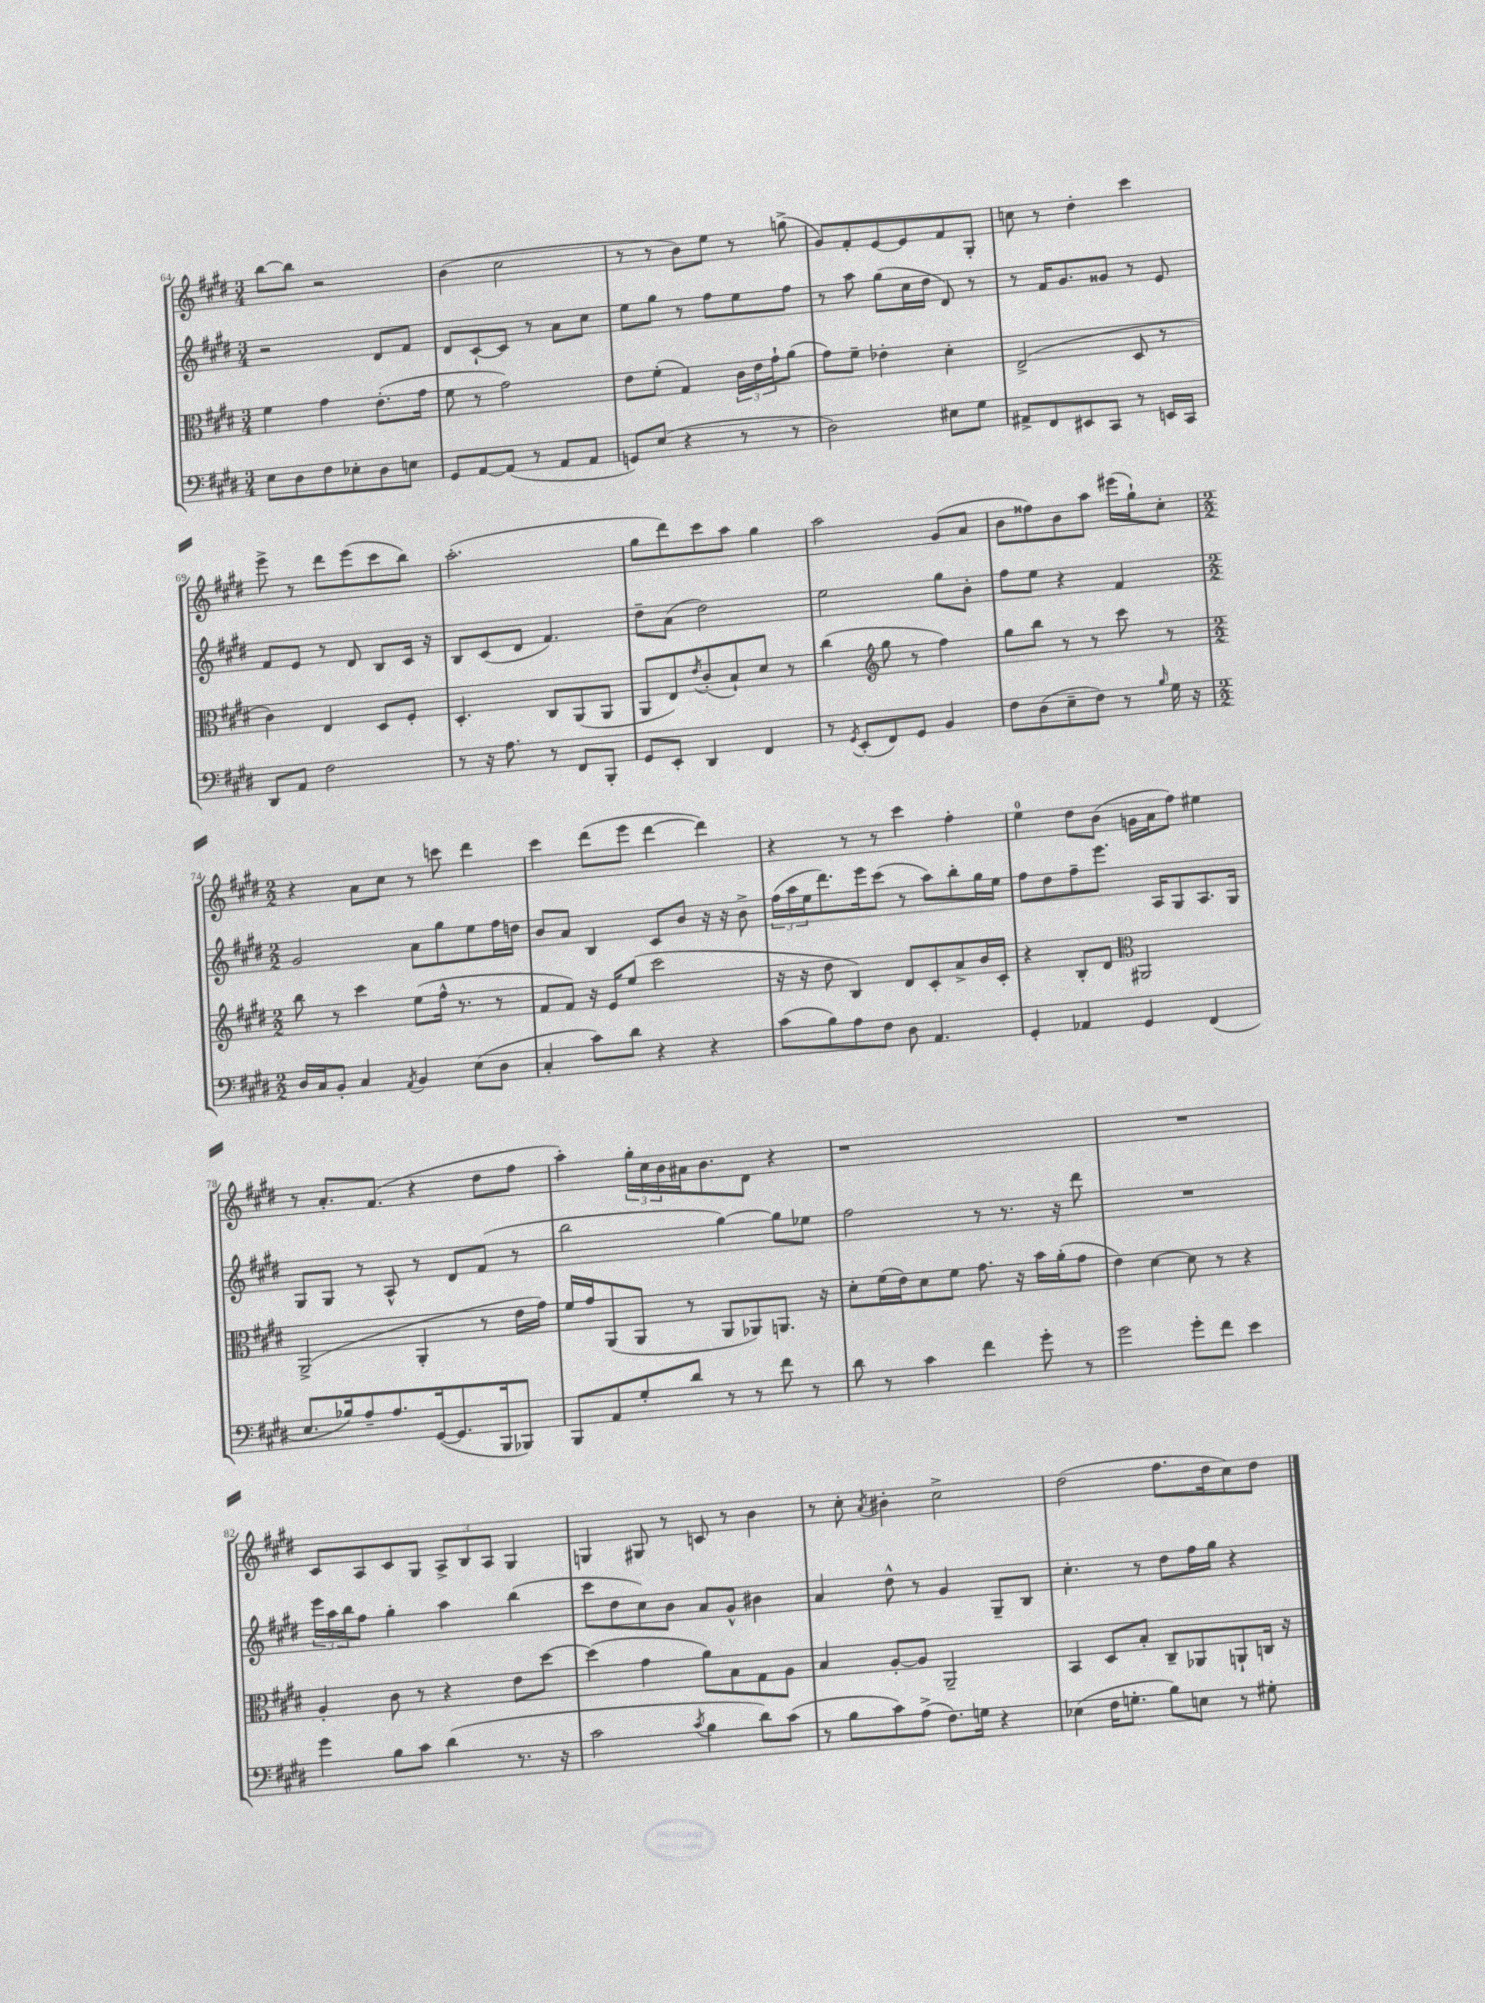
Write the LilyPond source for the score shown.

<<
\new StaffGroup <<
\new Staff = "s0" {
    \clef treble \key e \major \numericTimeSignature \time 3/4
    b''8~ b''8 r2 |
    b'4( cis''2 |
    r8 r8 b'8) e''8 r8 g''8->( |
    gis'8) fis'8-. e'8~ e'8 fis'8 gis8-. |
    c''8 r8 dis''4-. cis'''4 |
    e'''8-> r8 dis'''8 e'''8( cis'''8 b''8) |
    a''2.-.( |
    gis''8 dis'''8) cis'''8 a''8 gis''4 |
    a''2 gis'8( a'8 |
    b'8 fisis''8) b'8 a''8 eis'''16( gis''16-!) cis''8-. |
    \numericTimeSignature \time 2/2 r4 a'8 cis''8 r8 c'''8 dis'''4 |
    cis'''4 dis'''8( e'''8 dis'''4~ dis'''4) |
    r4 r8 r8 cis'''4 fis''4-. |
    e''4-0 dis''8 b'8( g'16 a'16 fis''8) eis''4 |
    r8 a'8.-. fis'8.( r4 dis''8 fis''8 |
    a''4-.) \tuplet 3/2 { gis''16-. cis''16 b'16 } ais'16 b'8. dis'8 r4 |
    r1 |
    R1 |
    cis'8 a8 cis'8 gis8 \tuplet 3/2 { a8-> b8 a8 } gis4 |
    g4 gis8 r8 c'8 r8 b'4 |
    r8 cis''8-. \acciaccatura { a'8 } bis'4-. cis''2-> |
    dis''2( fis''8. dis''16 cis''8) dis''8 \bar "|." |
}
\new Staff = "s1" {
    \clef treble \key e \major \numericTimeSignature \time 3/4
    r2 dis'8 fis'8 |
    dis'8 cis'8~-! cis'8 r8 a'8 cis''8 |
    e''8 gis''8 r8 fis''8 e''8 fis''8 |
    r8 a''8 gis''8( cis''16 dis''16 dis'8) r8 |
    r8 fis'16 gis'8. gisis'8 r8 e'8 |
    fis'8 e'8 r8 dis'8 b8 cis'16 r16 |
    b8 cis'8( dis'8 fis'4.) |
    dis''8-- a'8( dis''2) |
    e''2 gis''8 b'8-. |
    fis''8 e''8 r4 fis'4 |
    \numericTimeSignature \time 2/2 gis'2 a'8 gis''8 e''8 fis''16 d''16 |
    b'8 a'8 b4 cis'8 b'8 r16 r16 b'8-> |
    \tuplet 3/2 { fis''16( a''16 e''16 } dis'''8.) e'''16 cis'''8( r8 a''8) b''8-. gis''16 e''16 |
    fis''8 dis''8 fis''8-- e'''8. a16 gis8 a8. gis16 |
    gis8 gis8 r8 a8-^ r8 dis'8 fis'8( r8 |
    b''2 gis''4~) gis''8 ees''8 |
    fis''2 r8 r8. r16 dis'''8 |
    R1 |
    \tuplet 3/2 { e'''16 a''16 b''16 } fis''8 gis''4-. a''4 b''4( |
    cis'''8 dis''8 cis''8) b'8 a'8 gis'8-^ bis'4 |
    a'4 dis''8-^ r8 gis'4 gis8-- b8 |
    cis''4.-. r8 dis''8 fis''16 gis''16 r4 \bar "|." |
}
\new Staff = "s2" {
    \clef alto \key e \major \numericTimeSignature \time 3/4
    fis'4 gis'4 e'8.-.( gis'16 |
    fis'8 r8 gis'2) |
    e'8 fis'8-.( gis4) \tuplet 3/2 { cis'16 e'16 gis'16-! } a'8( |
    gis'8) fis'8-- ees'4-. dis'4-. |
    e2->( dis8 r8 |
    cis'4) e4 dis8 fis8-. |
    dis4.-. cis8 a,8( a,8 |
    a,8 e8) \acciaccatura { e'8 } cis'8-.( b8-!) dis'8 r8 |
    cis''4( \clef treble gis''8 r8 fis''4) |
    gis''8 b''8 r8 r8 cis'''8 r8 |
    \numericTimeSignature \time 2/2 b''8 r8 cis'''4 e''8( fis''16-^ r8. r8 |
    fis'8 fis'8) r16 e'16 e''8( cis'''2 |
    r16 r16 dis''8 b4) dis'8 cis'8-. a'8-> b'16 cis'16-. |
    r4 b8-. dis'8 \clef alto ais,2 |
    a,2->( a,4-. r8 e'16 gis'16) |
    fis'16 gis'16 a,8( a,8 r8 a,8 aes,8) a,8. r16 |
    dis'8-. fis'16( e'16) dis'8 fis'8 gis'8. r16 b'16 a'16-.( gis'8 |
    e'4) dis'4~ dis'8 r8 r4 |
    a4-. cis'8 r8 r4 e'8 dis''8~ |
    dis''4( gis'4 a'8) b8 gis8 a8 |
    b4 a8~-. a8 a,2-- |
    b,4 dis8 b8-. cis8-- aes,8 a,8-! c16 r16 \bar "|." |
}
\new Staff = "s3" {
    \clef bass \key e \major \numericTimeSignature \time 3/4
    e8 dis8 fis8 ees8-. dis8 e8 |
    gis,8 a,8~ a,8( r8 a,8 a,8 |
    g,8) e8( r4 r8 r8 |
    dis2) eis8 gis8 |
    ais,8-> fis,8 eis,8 cis,8 r8 e,16 cis,16 |
    dis,8 a,8 fis2 |
    r8 r16 a8. r8 fis,8 b,,8-. |
    gis,8 e,8-. dis,4 fis,4 |
    r8 \acciaccatura { gis,8 } e,8-.( fis,8) gis,8 b,4 |
    fis8 dis8( e8-- fis8) r8 \grace { b16 } gis16 r16 |
    \numericTimeSignature \time 2/2 dis16 cis16 b,8-. cis4 \acciaccatura { a,8 } b,4 e8( dis8 |
    cis4-. cis'8) dis'8 r4 r4 |
    cis'8( b8) a8 fis8 dis8 a,4. |
    gis,4-. aes,4 gis,4 fis,4( |
    e8. bes16) a8-- a8. gis,16~( gis,8. b,,16 bes,,8) |
    b,,8 a,8 gis8-. dis'8 r8 r8 fis'8 r8 |
    dis'8 r8 cis'4 fis'4 gis'8-. r8 |
    gis'2 gis'8-. fis'8 e'4 |
    gis'4 b8 cis'8 dis'4( r8. r16 |
    cis'2 \acciaccatura { cis'8 } b4 dis'8) cis'8( |
    r8 b8 cis'8) a8->( fis8.) g16 r4 |
    ees4( fis16 g8.-. b8) e8 r8 gis8-. \bar "|." |
}
>>
>>
\layout { \context { \Score currentBarNumber = #64 } }
